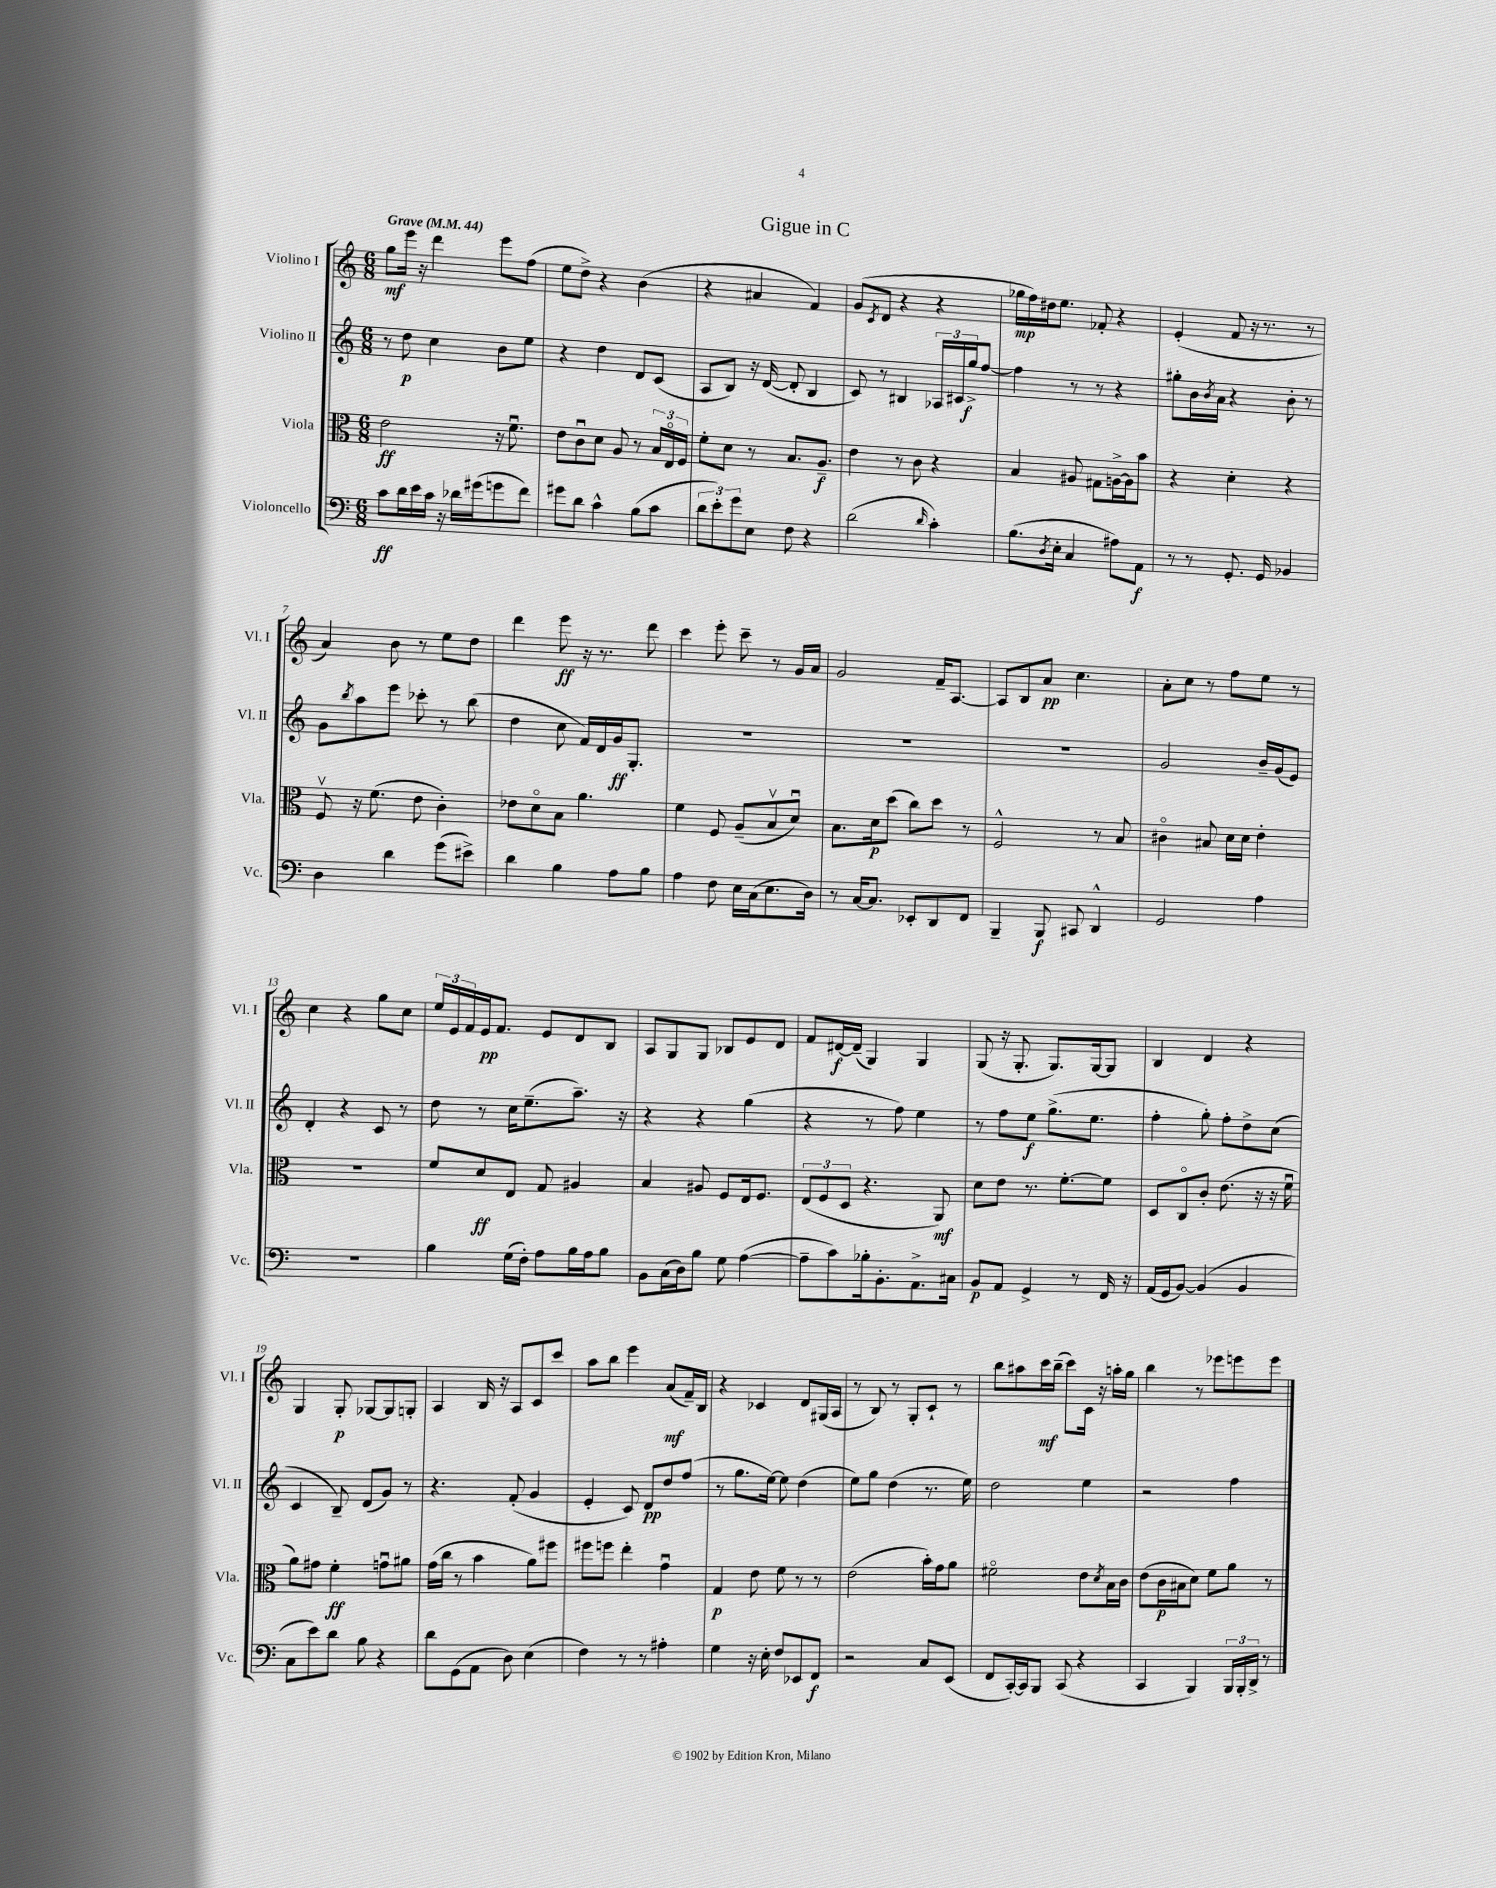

**kern	**kern	**kern	**kern
*staff4	*staff3	*staff2	*staff1
*clefF4	*clefC3	*clefG2	*clefG2
*k[]	*k[]	*k[]	*k[]
*M6/8	*M6/8	*M6/8	*M6/8
*MM44	*MM44	*MM44	*MM44
8c	2e	8r	8gg
16d	.	8dd	16eee
16e	.	.	16r
16c	.	4cc	4ddd
16r	.	.	.
16d-	.	.	.
(16g#	.	.	.
8g	16r	8b	8eee
.	8.fu	.	.
8f)	.	8ee	(8ff
=	=	=	=
8g#	8e	4r	8ee
8d	8cu	.	8dd^)
4c^^	8d	4dd	4r
.	8A	.	.
(8B	8r	8d	(4b
8c	24B	(8c	.
.	24Eo	.	.
.	24F	.	.
=	=	=	=
12d	8f'	8A	4r
12e')	.	.	.
.	8d	8B)	.
12g	.	.	.
8E	8r	16r	4a#
.	.	([16d	.
8F	8.B	8d']	.
4r	.	4B	4f)
.	8.A~	.	.
=	=	=	=
(2d	4e	8c)	(8g
.	.	.	8qc
.	.	8r	8d
.	8r	4B#	4r
.	8c	.	.
16qqd	.	.	.
4c')	4r	24A-	4r
.	.	24c#	.
.	.	24gg^	.
.	.	[8ff	.
=	=	=	=
(8.B	4B	4ff]	16gg-
.	.	.	16ff)
.	.	.	16dd#
8qD	.	.	.
16E'	.	.	8.ee
4C	8A#	8r	.
.	8G#	8r	8f-'
8A#)	[16A^	4r	4r
.	16A]	.	.
8AA	8b	.	.
=	=	=	=
8r	4r	8gg#'	(4e'
8r	.	16b	.
.	.	8qb	.
.	.	16a	.
8.GG'	4d'	4r	8f
.	.	.	16r
16GG	.	.	8.r
4BB-	4r	8b'	.
.	.	8r	8r
=	=	=	=
4D	8Fv	8g	4a)
.	.	8qbb	.
.	16r	8aa	.
.	(8.f	.	.
4d	.	8eee	8b
.	8e	8ccc-'	8r
(8g	4c')	8r	8ee
8e#^)	.	(8bb	8dd
=	=	=	=
4d	8e-	4dd	4ddd
.	8do	.	.
4B	8B	8cc	8eee
.	4.a	16f)	16r
.	.	16d	8.r
8A	.	16g	.
.	.	8.G'	.
8B	.	.	8ddd
=	=	=	=
4A	4f	2.r	4ccc
8F	8F	.	8eee'
16E	(8A~	.	8ccc~
(16C	.	.	.
8.E	8Bv	.	8r
.	8du)	.	16g
16D)	.	.	16a
=	=	=	=
8r	8.B	2.r	2g
[16C	.	.	.
8.C]	16d	.	.
.	(8dd	.	.
8EE-'	8cc)	.	.
8DD	8dd	.	16f~
.	.	.	[8.A
8FF	8r	.	.
=	=	=	=
4BBB~	2F^^	2.r	8A]
.	.	.	8B
8BBB	.	.	8a
8CC#	.	.	4.cc
4DD^^	8r	.	.
.	8B	.	.
=	=	=	=
2GG	4c#o	2g	8a'
.	.	.	8cc
.	8B#	.	8r
.	16d	.	8ff
.	16d	.	.
4A	4e'	16b~	8ee
.	.	(16g	.
.	.	8e)	8r
=	=	=	=
2.r	2.r	4d'	4cc
.	.	4r	4r
.	.	8c	8gg
.	.	8r	8cc
=	=	=	=
4B	8f	8dd	24ee
.	.	.	24e
.	.	.	24f
.	8d	8r	16e
.	.	.	8.f
(16G	8E	16cc	.
16F')	.	(8.ee~	.
8A	8G	.	8e
16B	4A#	8.aa~)	8d
16A	.	.	.
8B	.	.	8B
.	.	16r	.
=	=	=	=
8BB	4B	4r	8A
(16C	.	.	8G
16D)	.	.	.
8B	8A#	4r	8G
8G	8F	.	8B-
([4A	16E	(4gg	8e
.	8.F	.	.
.	.	.	8d
=	=	=	=
8A~]	(12E	4r	8f
.	12F	.	.
8c)	.	.	[16d#
.	12D	.	.
.	.	.	(16d#~]
16B-'	4.r	8r	4G)
8.BB'	.	.	.
.	.	8ff)	.
8.AA^	.	4ee	4G
.	8AA)	.	.
16C#	.	.	.
=	=	=	=
8BB	8d	8r	(8G
8AA	8e	8ff	16r
.	.	.	8.G'
4GG^	8.r	8ee	.
.	.	(8.gg^	8.G)
.	[8.f'	.	.
8r	.	.	.
.	.	8.ee	[16G
16FF	8f]	.	8G]
16r	.	.	.
=	=	=	=
(16AA	8D	4ff'	4B
16GG	.	.	.
[8BB)	8Co	.	.
(4BB]	8c'	8gg')	4d
.	(8.e	8ff'	.
4BB	.	8dd^	4r
.	16r	.	.
.	16r	(8cc	.
.	16fu	.	.
=	=	=	=
8C	8a)	4c	4G
8e)	8g#	.	.
8d	4f'	8B~)	8G'
8B	.	(8d	[8G-
4r	8gu	8g)	8G-]
.	8a#	8r	8G'
=	=	=	=
8d	(16g	4.r	4A
.	16cc	.	.
(8GG	8r	.	.
8AA	4b	.	16B
.	.	.	16r
8D)	.	(8f'	8A
(4E	8a)	4g	8c
.	8ff#	.	8ccc
=	=	=	=
4F)	8ff#	4e'	8aa
.	8ff	.	8bb
8r	4ee'	8c)	4eee
8r	.	8d	.
4A#'	4gu	8dd	(8a
.	.	(8ff	16f~)
.	.	.	16B
=	=	=	=
4G	4G	8r	4r
.	.	8.gg	.
16r	8e	.	4c-
16E'	.	[16ee)	.
8F	8f	8ee]	.
8EE-	8r	(4dd	8d
8FF	8r	.	(16G#
.	.	.	16A
=	=	=	=
2r	(2e	8ee)	8r
.	.	8gg	8B)
.	.	(4dd	8r
.	.	.	8G'
8C	16b')	8.r	8c`
.	16g	.	.
(8EE	8a	.	8r
.	.	16ee)	.
=	=	=	=
8FF	2f#o	2dd	8bb
[16CC')	.	.	8aa#
16CC]	.	.	.
8BBB	.	.	16ccc
.	.	.	(16bb~
(8CC	.	.	8ccc)
4r	8e	4ee	16c
.	.	.	16r
.	8qd	.	.
.	16B	.	16aa'
.	16c	.	16gg
=	=	=	=
4CC	(8e	2r	4bb
.	16c	.	.
.	16B#	.	.
4BBB)	8d)	.	8r
.	8f	.	8eee-
24BBB	8a	4ff	8eee
24BBB'	.	.	.
24DD^	.	.	.
8r	8r	.	8eee
==	==	==	==
*-	*-	*-	*-
